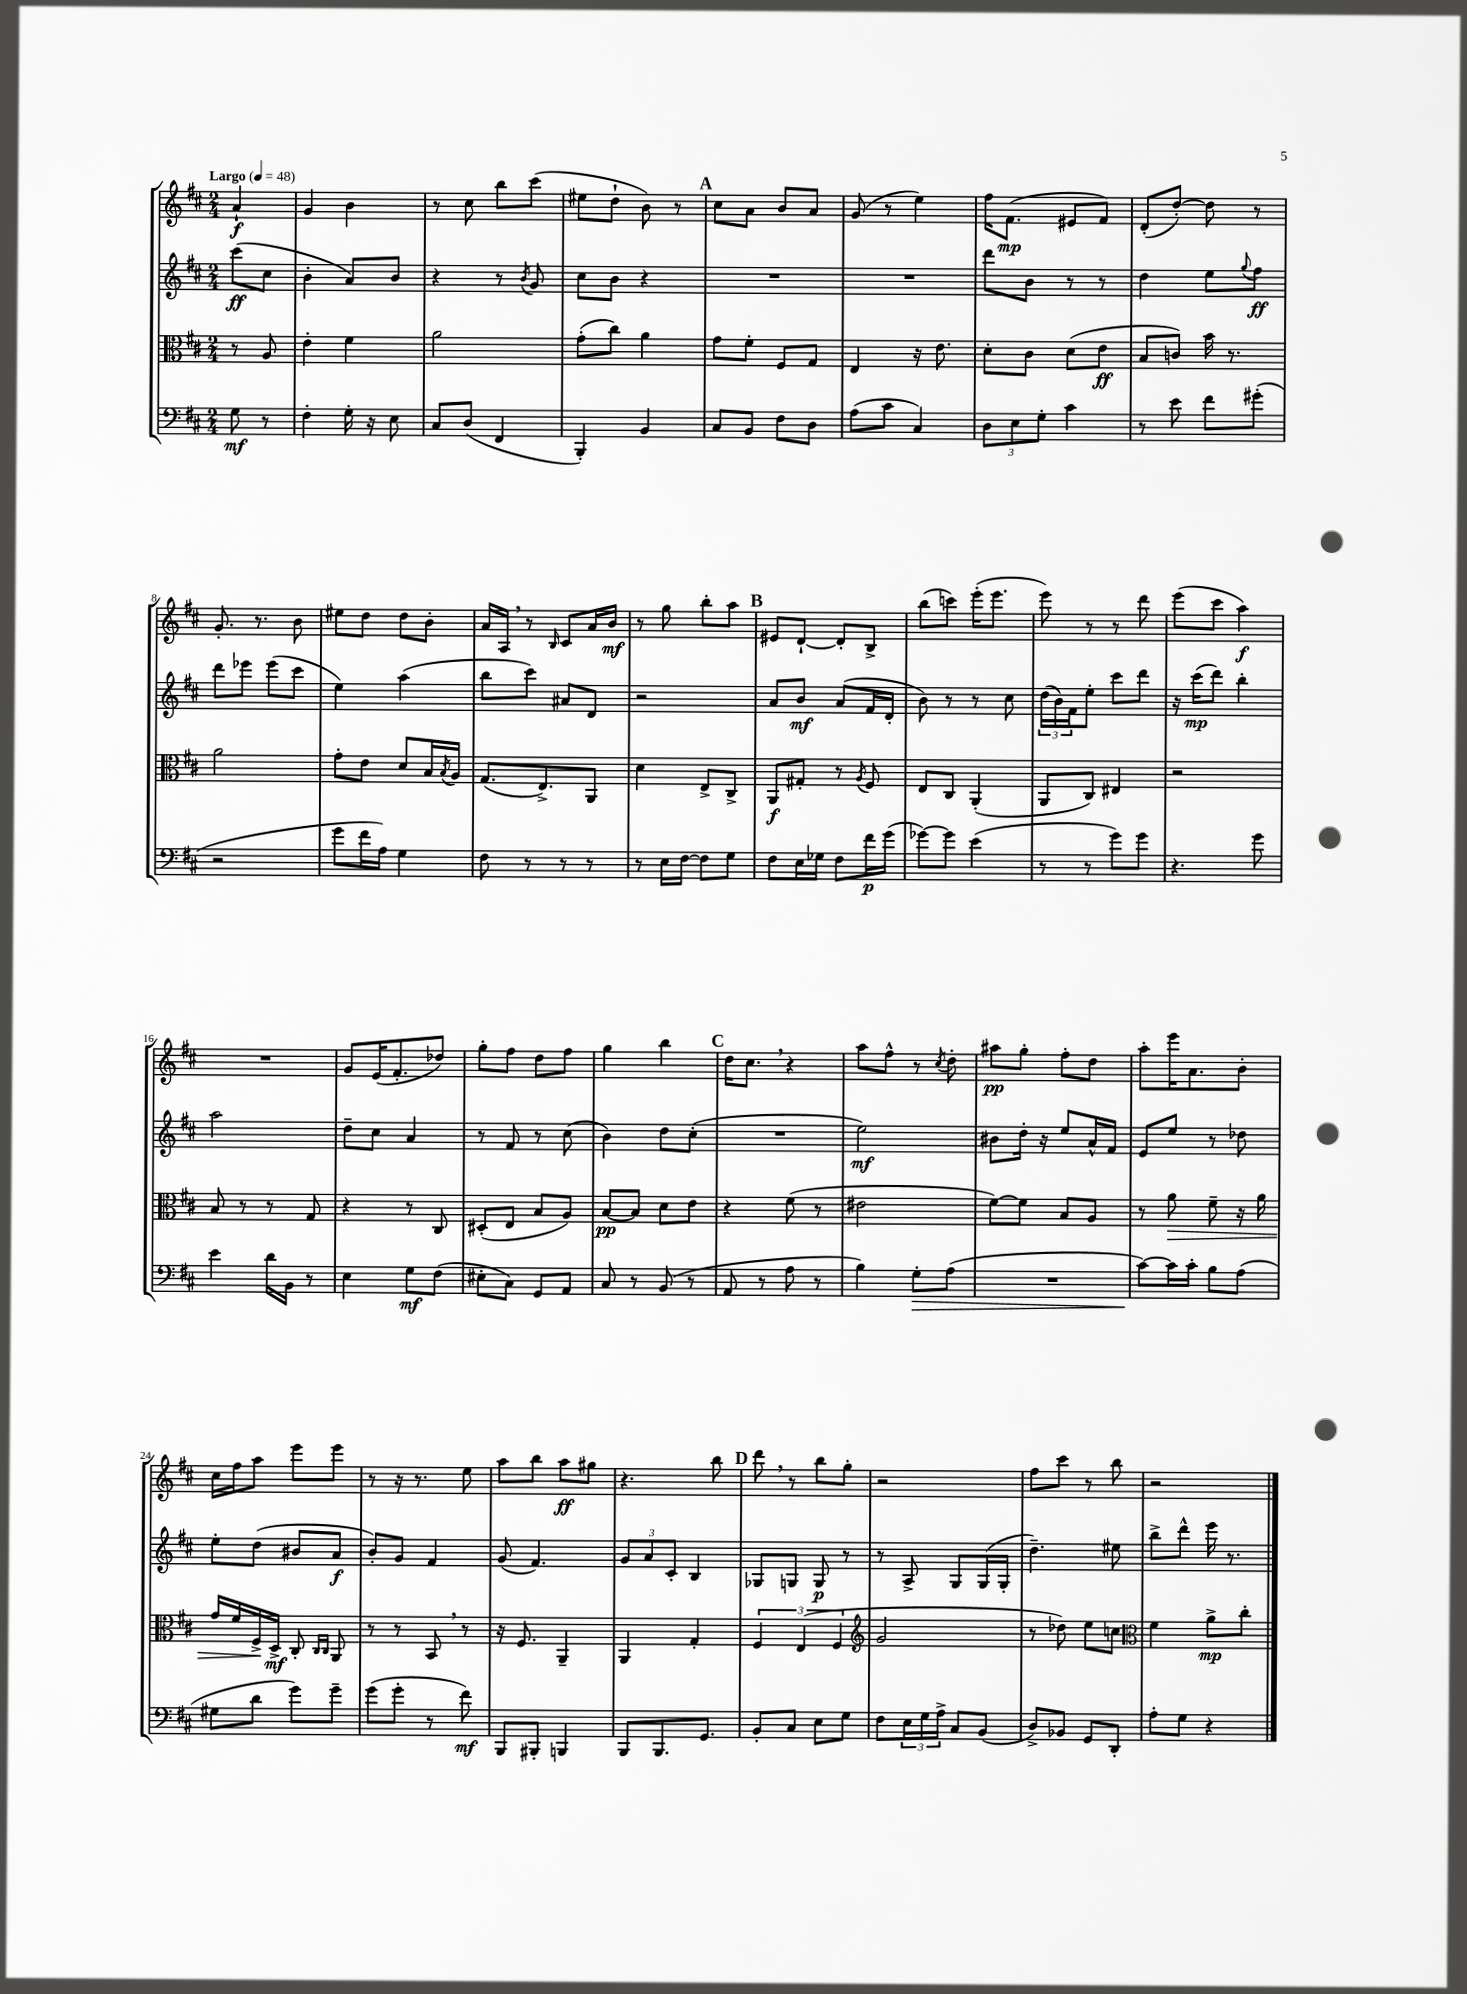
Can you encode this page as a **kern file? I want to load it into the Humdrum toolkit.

**kern	**dynam	**kern	**dynam	**kern	**dynam	**kern	**dynam
*part4	*part4	*part3	*part3	*part2	*part2	*part1	*part1
*staff4	*staff4	*staff3	*staff3	*staff2	*staff2	*staff1	*staff1
*clefF4	*	*clefC3	*	*clefG2	*	*clefG2	*
*k[f#c#]	*	*k[f#c#]	*	*k[f#c#]	*	*k[f#c#]	*
*M2/4	*	*M2/4	*	*M2/4	*	*M2/4	*
*MM48	*	*MM48	*	*MM48	*	*MM48	*
=	=	=	=	=	=	=	=
!	!	!	!	!	!	!LO:TX:a:B:t=Largo	!
8G\	mf	8r	.	(8ccc#\L	ff	4a`/	f
8r	.	8A/	.	8cc#\J	.	.	.
=1	=1	=1	=1	=1	=1	=1	=1
4F#'\	.	4e'\	.	4b'\	.	4g/	.
16G'\	.	4f#\	.	8a/L)	.	4b\	.
16r	.	.	.	.	.	.	.
8E\	.	.	.	8b/J	.	.	.
=2	=2	=2	=2	=2	=2	=2	=2
8C#/L	.	2a\	.	4r	.	8r	.
(8D/J	.	.	.	.	.	8cc#\	.
4FF#/	.	.	.	8r	.	8bb\L	.
.	.	.	.	8qb/	.	.	.
.	.	.	.	8g/	.	(8ccc#\J	.
=3	=3	=3	=3	=3	=3	=3	=3
4BBB'/)	.	(8g'\L	.	8cc#\L	.	8ee#X\L	.
.	.	8cc#\J)	.	8b\J	.	8dd`\J	.
4BB/	.	4a\	.	4r	.	8b\)	.
.	.	.	.	.	.	8r	.
!!LO:REH:place=s1:t=A
=4	=4	=4	=4	=4	=4	=4	=4
8C#/L	.	8g\L	.	2r	.	8cc#\L	.
8BB/J	.	8f#'\J	.	.	.	8a\J	.
8F#\L	.	8F#/L	.	.	.	8b/L	.
8D\J	.	8G/J	.	.	.	8a/J	.
=5	=5	=5	=5	=5	=5	=5	=5
(8A\L	.	4E/	.	2r	.	(8g/	.
8c#\J	.	.	.	.	.	8r	.
4C#/)	.	16r	.	.	.	4ee\)	.
.	.	8.e\	.	.	.	.	.
=6	=6	=6	=6	=6	=6	=6	=6
12D\L	.	8d'\L	.	8ddd\L	.	16ff#\KL	.
.	.	.	.	.	.	(8.f#\J	mp
12E\	.	.	.	.	.	.	.
.	.	8c#\J	.	8b\J	.	.	.
12G'\J	.	.	.	.	.	.	.
4c#\	.	(8d\L	.	8r	.	8e#X/L	.
.	.	8e\J	ff	8r	.	8f#/J)	.
=7	=7	=7	=7	=7	=7	=7	=7
8r	.	8B/L	.	4dd\	.	(8d'/L	.
8e\	.	8cn/J)	.	.	.	[8dd'/J)	.
8f#\L	.	16b\	.	8ee\L	.	8dd\]	.
.	.	8.r	.	.	.	.	.
.	.	.	.	8qqgg/	.	.	.
(8g#X'\J	.	.	.	8ff#\J	ff	8r	.
!!LO:LB:g=z
=8	=8	=8	=8	=8	=8	=8	=8
2r	.	2a\	.	8ddd\L	.	8.g'/	.
.	.	.	.	8eee-X\J	.	.	.
.	.	.	.	.	.	8.r	.
.	.	.	.	(8eee-\L	.	.	.
.	.	.	.	8ccc#\J	.	8b\	.
=9	=9	=9	=9	=9	=9	=9	=9
8g\L	.	8g'\L	.	4ee\)	.	8ee#X\L	.
16f#\L	.	8e\J	.	.	.	8dd\J	.
16A\JJ)	.	.	.	.	.	.	.
4G\	.	8d/L	.	(4aa\	.	8dd\L	.
.	.	16B/L	.	.	.	8b'\J	.
.	.	8qB/	.	.	.	.	.
.	.	16A/JJ	.	.	.	.	.
=10	=10	=10	=10	=10	=10	=10	=10
8F#\	.	(8.G/L	.	8bb\L	.	16a/LL	.
.	.	.	.	.	.	16A,/JJ	.
8r	.	.	.	8ccc#\J)	.	8r	.
.	.	8.E^/)	.	.	.	.	.
.	.	.	.	.	.	16qqB/	.
8r	.	.	.	8a#X/L	.	8c#/L	.
8r	.	8AA/J	.	8d/J	.	16a/L	.
.	.	.	.	.	.	16b/JJ	mf
=11	=11	=11	=11	=11	=11	=11	=11
8r	.	4d\	.	2r	.	8r	.
16E\LL	.	.	.	.	.	8gg\	.
[16F#\JJ	.	.	.	.	.	.	.
8F#\L]	.	8E^/L	.	.	.	8bb'\L	.
8G\J	.	8C#^/J	.	.	.	8aa\J	.
!!LO:REH:place=s1:t=B
=12	=12	=12	=12	=12	=12	=12	=12
8F#\L	.	8AA/L	f	8a/L	.	8e#X/L	.
16E\L	.	8G#X'/J	.	8b/J	mf	[8d`/J	.
16G-X\JJ	.	.	.	.	.	.	.
8F#\L	.	8r	.	(8a/L	.	8d'/L]	.
.	.	8qA/	.	.	.	.	.
16f#\L	p	8F#/	.	16f#/L	.	8B^/J	.
(16g\JJ	.	.	.	16d'/JJ	.	.	.
=13	=13	=13	=13	=13	=13	=13	=13
[8g-X\L)	.	8E/L	.	8b\)	.	(8bb\L	.
8g-\J]	.	8C#/J	.	8r	.	8cccn\J)	.
(4e\	.	(4AA'/	.	8r	.	(16eee'\KL	.
.	.	.	.	.	.	8.eee\J	.
.	.	.	.	8cc#\	.	.	.
=14	=14	=14	=14	=14	=14	=14	=14
8r	.	8AA/L	.	(24dd\LL	.	8eee\)	.
.	.	.	.	24b\)	.	.	.
.	.	.	.	24f#\J	.	.	.
8r	.	8C#/J)	.	8ee'\J	.	8r	.
8g\L)	.	4E#X/	.	8ccc#\L	.	8r	.
8g\J	.	.	.	8ddd\J	.	8ddd\	.
=15	=15	=15	=15	=15	=15	=15	=15
4.r	.	2r	.	16r	.	(8eee\L	.
.	.	.	.	(16ccc#\KL	mp	.	.
.	.	.	.	8ddd\J)	.	8ccc#\J	.
.	.	.	.	4bb'\	.	4aa\)	f
8g\	.	.	.	.	.	.	.
!!LO:LB:g=z
=16	=16	=16	=16	=16	=16	=16	=16
4e\	.	8B/	.	2aa\	.	2r	.
.	.	8r	.	.	.	.	.
16d\LL	.	8r	.	.	.	.	.
16BB\JJ	.	.	.	.	.	.	.
8r	.	8G/	.	.	.	.	.
=17	=17	=17	=17	=17	=17	=17	=17
4E\	.	4r	.	8dd~\L	.	8g/L	.
.	.	.	.	8cc#\J	.	(16e/K	.
.	.	.	.	.	.	8.f#'/	.
8G\L	mf	8r	.	4a/	.	.	.
(8F#\J	.	8C#/	.	.	.	8dd-X/J)	.
=18	=18	=18	=18	=18	=18	=18	=18
8E#X'\L	.	(8D#X'/L	.	8r	.	8gg'\L	.
8C#\J)	.	8E/J	.	8f#/	.	8ff#\J	.
8GG/L	.	8B/L	.	8r	.	8dd\L	.
8AA/J	.	8A/J)	.	(8cc#\	.	8ff#\J	.
=19	=19	=19	=19	=19	=19	=19	=19
8C#/	.	[8B/L	pp	4b\)	.	4gg\	.
8r	.	8B/J]	.	.	.	.	.
(8BB/	.	8d\L	.	8dd\L	.	4bb\	.
8r	.	8e\J	.	(8cc#'\J	.	.	.
!!LO:REH:place=s1:t=C
=20	=20	=20	=20	=20	=20	=20	=20
8AA/	.	4r	.	2r	.	16dd\KL	.
.	.	.	.	.	.	8.cc#,\J	.
8r	.	.	.	.	.	.	.
8A\	.	(8f#\	.	.	.	4r	.
8r	.	8r	.	.	.	.	.
=21	=21	=21	=21	=21	=21	=21	=21
4B\)	.	2e#X\	.	2ee\)	mf	8aa\L	.
.	.	.	.	.	.	8ff#^^\J	.
!	!LO:HP:b	!	!	!	!	!	!
8G'\L	>	.	.	.	.	8r	.
.	.	.	.	.	.	8qcc#/	.
(8A\J	.	.	.	.	.	8dd'\	.
=22	=22	=22	=22	=22	=22	=22	=22
2r	.	[8f#\L)	.	8b#X\L	.	8aa#X\L	pp
.	.	8f#\J]	.	16dd'\Jk	.	8gg'\J	.
.	.	.	.	16r	.	.	.
.	.	8B/L	.	8ee/L	.	8ff#'\L	.
.	.	8A/J	.	16a^^/L	.	8dd\J	.
.	.	.	.	16f#/JJ	.	.	.
=23	=23	=23	=23	=23	=23	=23	=23
[8c#\L)	.	8r	.	8e/L	.	8aa'\L	.
!	!	!	!LO:HP:b	!	!	!	!
16c#\L]	]	8a\	>	8ee/J	.	16eee\K	.
16c#'\JJ	.	.	.	.	.	8.a\	.
8B\L	.	8f#~\	.	8r	.	.	.
(8A\J	.	16r	.	8dd-X\	.	8b'\J	.
.	.	16a\	.	.	.	.	.
!!LO:LB:g=z
=24	=24	=24	=24	=24	=24	=24	=24
8G#X\L	.	16g/LL	.	8ee'\L	.	16cc#\LL	.
.	.	16f#/	.	.	.	16ff#\J	.
8d\J	.	16F#^/	.	(8dd\J	.	8aa\J	.
.	.	16D^/JJ	] mf	.	.	.	.
8g\L)	.	8C#'/	.	8b#X/L	.	8eee\L	.
.	.	16qqC#/LL	.	.	.	.	.
.	.	16qqC#/JJ	.	.	.	.	.
8g~\J	.	8AA/	.	8a/J	f	8eee\J	.
=25	=25	=25	=25	=25	=25	=25	=25
(8g\L	.	8r	.	8b'/L)	.	8r	.
8g'\J	.	8r	.	8g/J	.	16r	.
.	.	.	.	.	.	8.r	.
8r	.	8BB,/	.	4f#/	.	.	.
8f#\)	mf	8r	.	.	.	8ee\	.
=26	=26	=26	=26	=26	=26	=26	=26
8BBB/L	.	16r	.	(8g/	.	8aa\L	.
.	.	8.F#/	.	.	.	.	.
8BBB#X'/J	.	.	.	4.f#/)	.	8bb\J	.
4BBBn/	.	4AA~/	.	.	.	8aa\L	ff
.	.	.	.	.	.	8gg#X\J	.
=27	=27	=27	=27	=27	=27	=27	=27
8BBB/L	.	4AA/	.	12g/L	.	4.r	.
.	.	.	.	12a/	.	.	.
8.BBB/	.	.	.	.	.	.	.
.	.	.	.	12c#'/J	.	.	.
.	.	4G'/	.	4B/	.	.	.
8.GG/J	.	.	.	.	.	.	.
.	.	.	.	.	.	8bb\	.
!!LO:REH:place=s1:t=D
=28	=28	=28	=28	=28	=28	=28	=28
8BB'/L	.	6F#/	.	8G-X/L	.	8ddd,\	.
8C#/J	.	.	.	8Gn/J	.	8r	.
.	.	(6E/	.	.	.	.	.
8E\L	.	.	.	8G/	p	8bb\L	.
.	.	6F#/	.	.	.	.	.
8G\J	.	.	.	8r	.	8gg'\J	.
=29	=29	=29	=29	=29	=29	=29	=29
*	*	*clefG2	*	*	*	*	*
8F#\L	.	2g/	.	8r	.	2r	.
24E\L	.	.	.	8A^/	.	.	.
24G\	.	.	.	.	.	.	.
24A^\JJ	.	.	.	.	.	.	.
8C#/L	.	.	.	8G/L	.	.	.
(8BB/J	.	.	.	(16G/L	.	.	.
.	.	.	.	16G'/JJ	.	.	.
=30	=30	=30	=30	=30	=30	=30	=30
8D^/L)	.	8r	.	4.dd~\)	.	8ff#\L	.
8BB-X/J	.	8dd-X\)	.	.	.	8ccc#\J	.
8GG/L	.	8ee\L	.	.	.	8r	.
8DD'/J	.	8ccn\J	.	8ee#X\	.	8bb\	.
=31	=31	=31	=31	=31	=31	=31	=31
*	*	*clefC3	*	*	*	*	*
8A'\L	.	4f#\	.	8bb^\L	.	2r	.
8G\J	.	.	.	8ddd^^\J	.	.	.
4r	.	8a^\L	mp	16eee\	.	.	.
.	.	.	.	8.r	.	.	.
.	.	8cc#'\J	.	.	.	.	.
==	==	==	==	==	==	==	==
*-	*-	*-	*-	*-	*-	*-	*-
